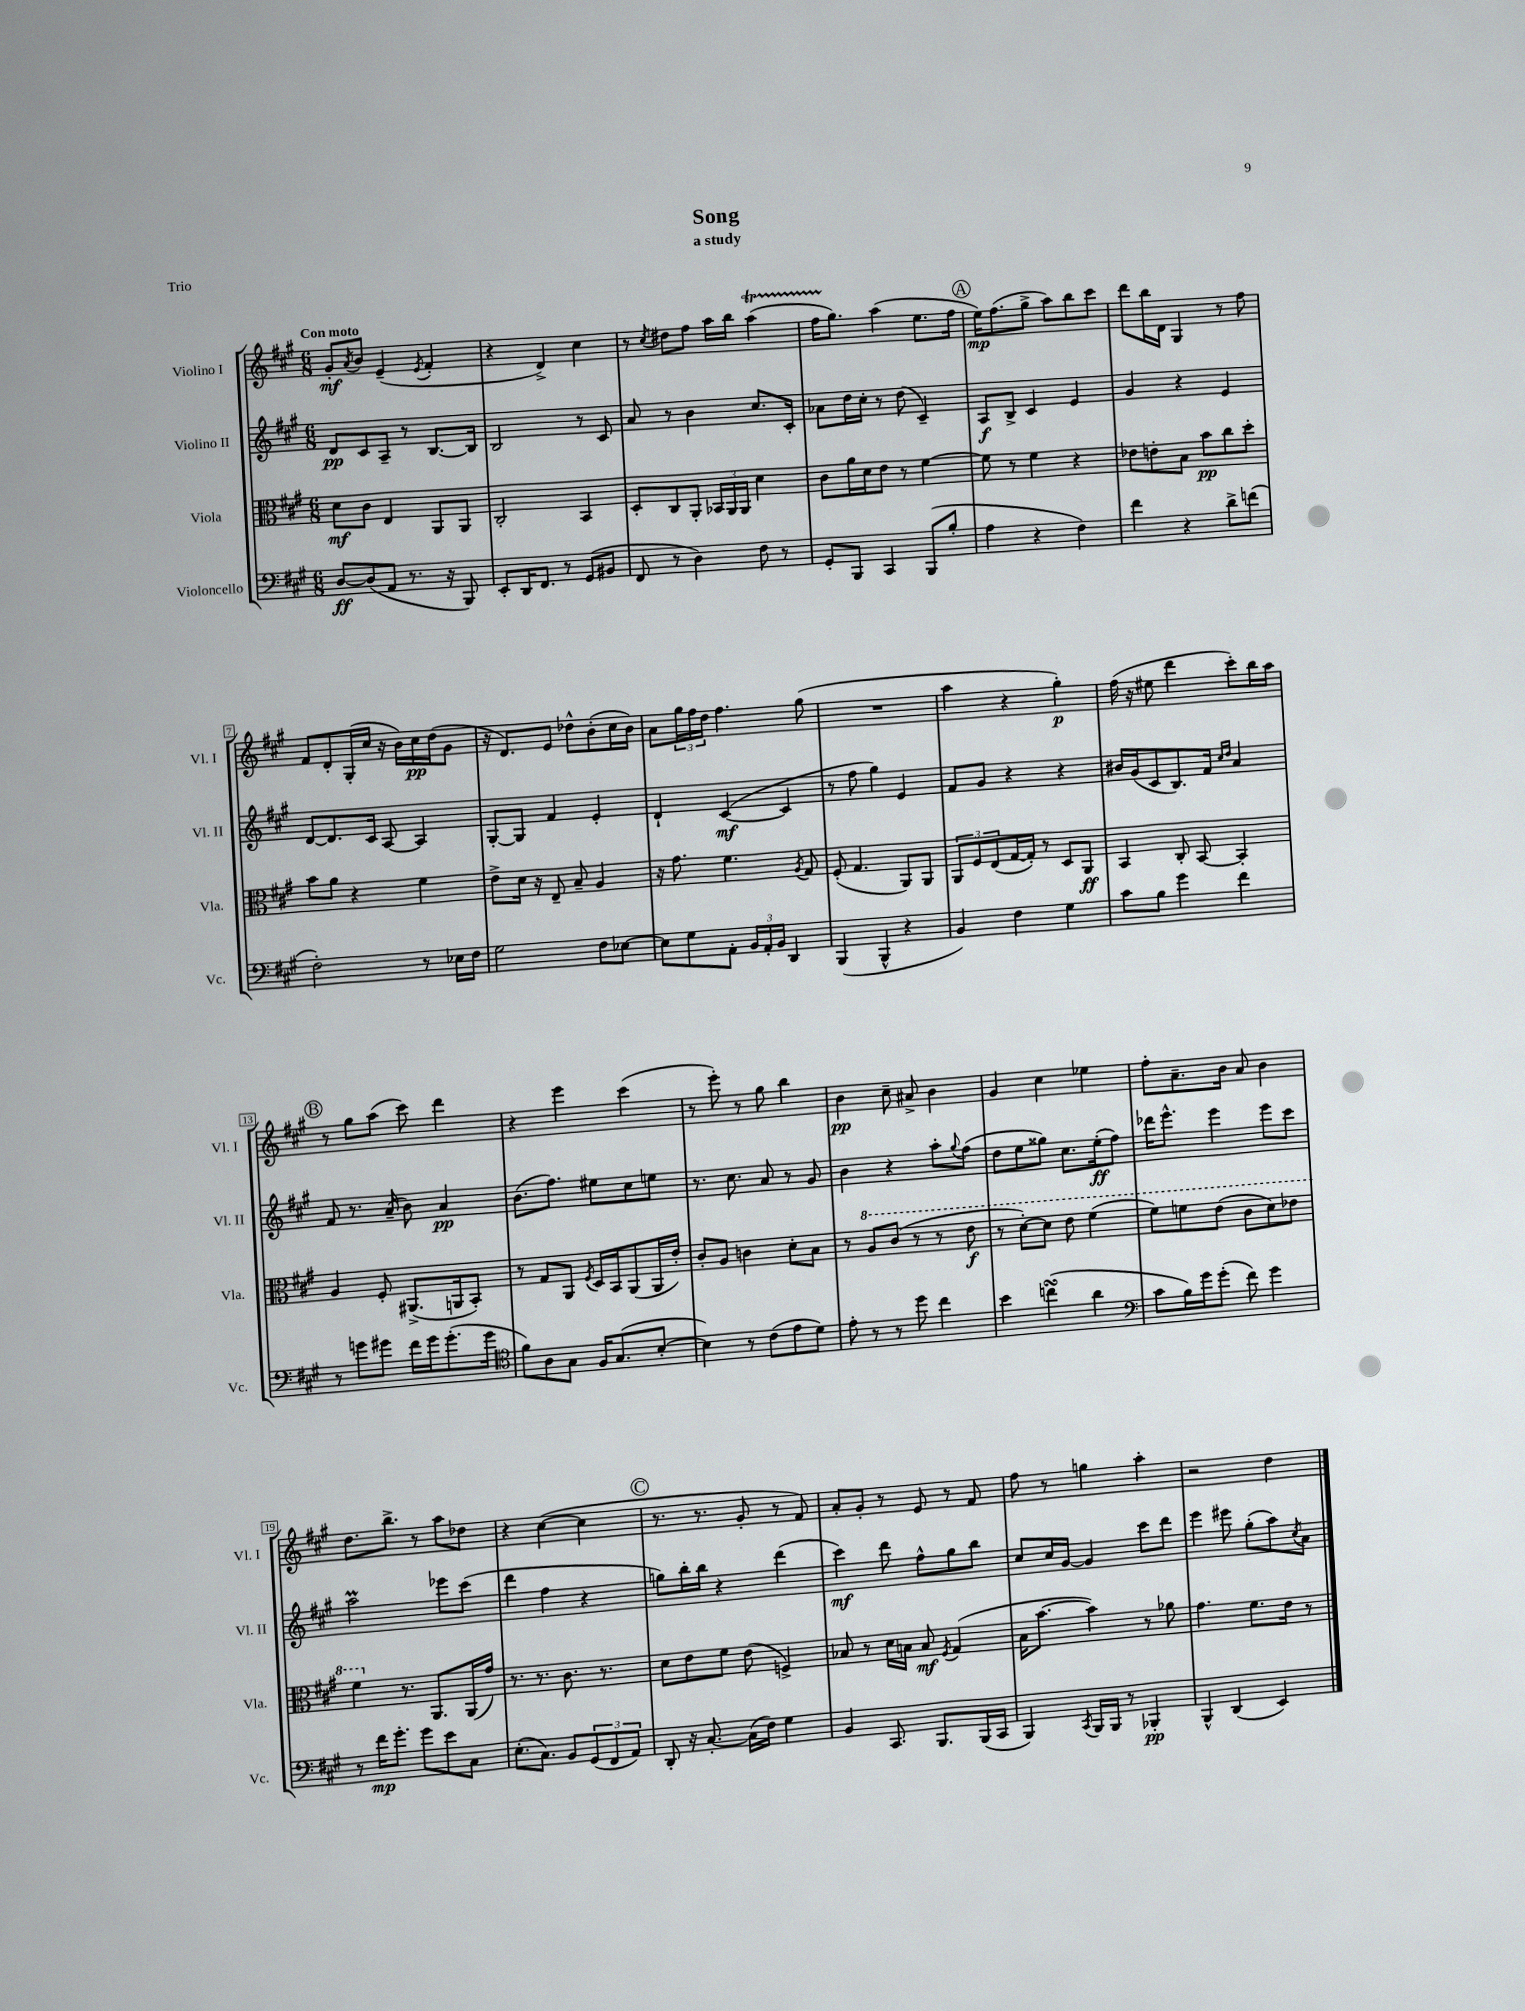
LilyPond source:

\header { title = "Song" subtitle = "a study" piece = "Trio" }
<<
\new StaffGroup <<
\new Staff = "s0" \with { instrumentName = "Violino I" shortInstrumentName = "Vl. I" } {
    \clef treble \key a \major \numericTimeSignature \time 6/8 \tempo "Con moto"
    gis'8-.\mf \acciaccatura { a'8 } b'8 e'4--( \acciaccatura { e'8 } fis'4-. |
    r4 d'4->) cis''4 |
    r8 \acciaccatura { cis''8 } dis''8 fis''8 a''16 b''16 a''4\startTrillSpan( |
    fis''16 gis''8.\stopTrillSpan) a''4( e''8. fis''16 |
    \mark \markup { \circle "A" } e''16\mp) fis''8.( gis''8-> a''8) b''8 cis'''8 |
    d'''8 b''16 d'16 gis4 r8 fis''8 |
    fis'8 d'8-. gis16-.( cis''16 r16 b'16) cis''16\pp d''16( gis'8 |
    r16 d'8.) e'8 des''8-^ b'8-.( cis''16 b'16) |
    a'8 \tuplet 3/2 { gis''16 fis''16 d''16 } fis''4. gis''8( |
    R2. |
    a''4 r4 gis''4-.\p) |
    fis''16( r16 eis''8 d'''4 cis'''8-.) b''16 a''16 |
    \mark \markup { \circle "B" } r8 gis''8 a''8( cis'''8) d'''4 |
    r4 e'''4 cis'''4( |
    r8 e'''8-.) r8 gis''8 b''4 |
    b'4\pp cis''8-- ais'8-> b'4 |
    gis'4 cis''4 ees''4 |
    fis''8-. a'8.-- b'16 a'8 b'4 |
    d''8. b''8.-> r8 a''8 des''8 |
    r4 cis''4~( cis''4 |
    \mark \markup { \circle "C" } r8. r8. gis'8-. r8 fis'8) |
    a'8-. gis'8-. r8 e'8 r8 fis'8 |
    fis''8 r8 g''4 a''4-. |
    r2 d''4 \bar "|." |
}
\new Staff = "s1" \with { instrumentName = "Violino II" shortInstrumentName = "Vl. II" } {
    \clef treble \key a \major \numericTimeSignature \time 6/8
    d'8\pp cis'8 a8-- r8 b8.~ b16 |
    b2 r8 cis'8 |
    a'8 r8 b'4 cis''8. cis'16-. |
    aes'8 d''16 cis''16-. r8 d''8( cis'4--) |
    \mark \markup { \circle "A" } a8\f b8-> cis'4 e'4 |
    gis'4 r4 e'4 |
    d'8~ d'8. cis'16 a8~ a4 |
    gis8~-. gis8 fis'4 e'4-. |
    d'4-! cis'4~\mf( cis'4 |
    r8 fis''8 gis''4) e'4 |
    fis'8 gis'8 r4 r4 |
    bis'16 gis'16( cis'8 b8.) fis'16 \grace { cis''16 d''16 } a'4 |
    \mark \markup { \circle "B" } fis'8 r8. a'16--( b'8) a'4\pp |
    b'8.( fis''8.) eis''8 cis''8 e''8 |
    r8. cis''8. a'8 r8 gis'8 |
    b'4 r4 a''8-. \appoggiatura { gis''8 } fis''8( |
    d''8 e''8 gisis''8) cis''8. e''16-.\ff( fis''8) |
    des'''16 e'''8.-^ e'''4 e'''8 cis'''8 |
    a''2\prall ees'''8 cis'''8( |
    d'''4 fis''4 r4 |
    \mark \markup { \circle "C" } g''8) b''16-. b''16 r4 d'''4( |
    cis'''4\mf) d'''8 fis''8-^ gis''8 b''8 |
    cis''8 cis''16 gis'16~ gis'4 cis'''8 d'''8 |
    e'''4 eis'''8 gis''8-.( a''8) \acciaccatura { cis''8 } a'8 \bar "|." |
}
\new Staff = "s2" \with { instrumentName = "Viola" shortInstrumentName = "Vla." } {
    \clef alto \key a \major \numericTimeSignature \time 6/8
    d'8\mf cis'8 e4 a,8 a,8 |
    cis2-. b,4 |
    d8-. cis8 a,8-. \tuplet 3/2 { bes,16 a,16 a,16 } d'4 |
    cis'8 a'16 d'16 e'8 r8 fis'4~ |
    \mark \markup { \circle "A" } fis'8 r8 fis'4 r4 |
    ees'8 e'8-. b8 b'8\pp cis''8 d''8-. |
    b'8 a'8 r4 fis'4 |
    e'8-> d'16 r16 e8-- b8-- a4 |
    r16 gis'8. fis'4. \acciaccatura { a8 } gis8 |
    fis8-.( gis4. a,8) a,8 |
    \tuplet 3/2 { a,8 fis8 e8( } gis16~ gis16-.) r8 d8 a,8\ff |
    b,4 cis8-. b,8~ b,4-. |
    \mark \markup { \circle "B" } a4 fis8-. ais,8.->( a,16 b,8-.) |
    r8 gis8 a,8 \acciaccatura { fis8 } d16 b,16 a,8( a,16 e'16-.) |
    cis'8-. a8 c'4 d'8-. b8 |
    r8 \ottava #1 a'8 cis''8( r8 r8 e''8\f |
    r8 d''8~-.) d''8 e''8 fis''4( |
    fis''8) f''8 e''8( cis''8 d''8) ees''8 |
    fis''4 \ottava #0 r8. a,8. a,16( gis'16) |
    r8. r8. cis'8. r8. |
    \mark \markup { \circle "C" } d'8 e'8 fis'8 e'8( f4->) |
    bes8 r8 d'16 b16 b8\mf \acciaccatura { fis8 } gis4( |
    b16 b'8.~ b'4) r8 aes'8 |
    gis'4. fis'8. e'16 r8 \bar "|." |
}
\new Staff = "s3" \with { instrumentName = "Violoncello" shortInstrumentName = "Vc." } {
    \clef bass \key a \major \numericTimeSignature \time 6/8
    d8~\ff d8( a,8 r8. r16 b,,8) |
    e,8-. d,16 fis,8. r8 gis,8( bis,8 |
    fis,8 r8 d4) fis8 r8 |
    gis,8-. b,,8 cis,4 b,,8( b8-. |
    \mark \markup { \circle "A" } a4 r4 fis4) |
    fis'4 r4 d'8-> f'8( |
    fis2-.) r8 ees16 fis16 |
    gis2 fis8 ees8~ |
    ees8 gis8 a,8-. \tuplet 3/2 { b,16 a,16-. b,16 } d,4 |
    b,,4( b,,4-^ r4 |
    b,4) fis4 gis4 |
    cis'8 b8 gis'4 fis'4 |
    \mark \markup { \circle "B" } r8 g'8 gis'8 fis'16 gis'16 gis'8.-.( gis'16 |
    \clef tenor fis'8) a8 gis8 fis16 gis8.( b8~-. |
    b4) r8 cis'8( e'8 d'8) |
    e'8-. r8 r8 d''8 cis''4 |
    b'4 c''4\turn( a'4 |
    \clef bass cis'8 b16) gis'16 gis'8-.( fis'8) gis'4 |
    r8 fis'16\mp gis'8.-. gis'8 e'8 cis8 |
    e8.-.( cis8.) b,8 \tuplet 3/2 { gis,8( fis,8 a,8) } |
    \mark \markup { \circle "C" } d,8-. r16 cis8.~-. cis16( fis16) gis4 |
    b,4 cis,8. b,,8. b,,16( cis,16 |
    b,,4) \acciaccatura { cis,8 } b,,16 b,,16 r8 bes,,4-.\pp |
    b,,4-^ d,4( e,4) \bar "|." |
}
>>
>>
\layout { \context { \Score \override BarNumber.stencil = #(make-stencil-boxer 0.1 0.3 ly:text-interface::print) } }
